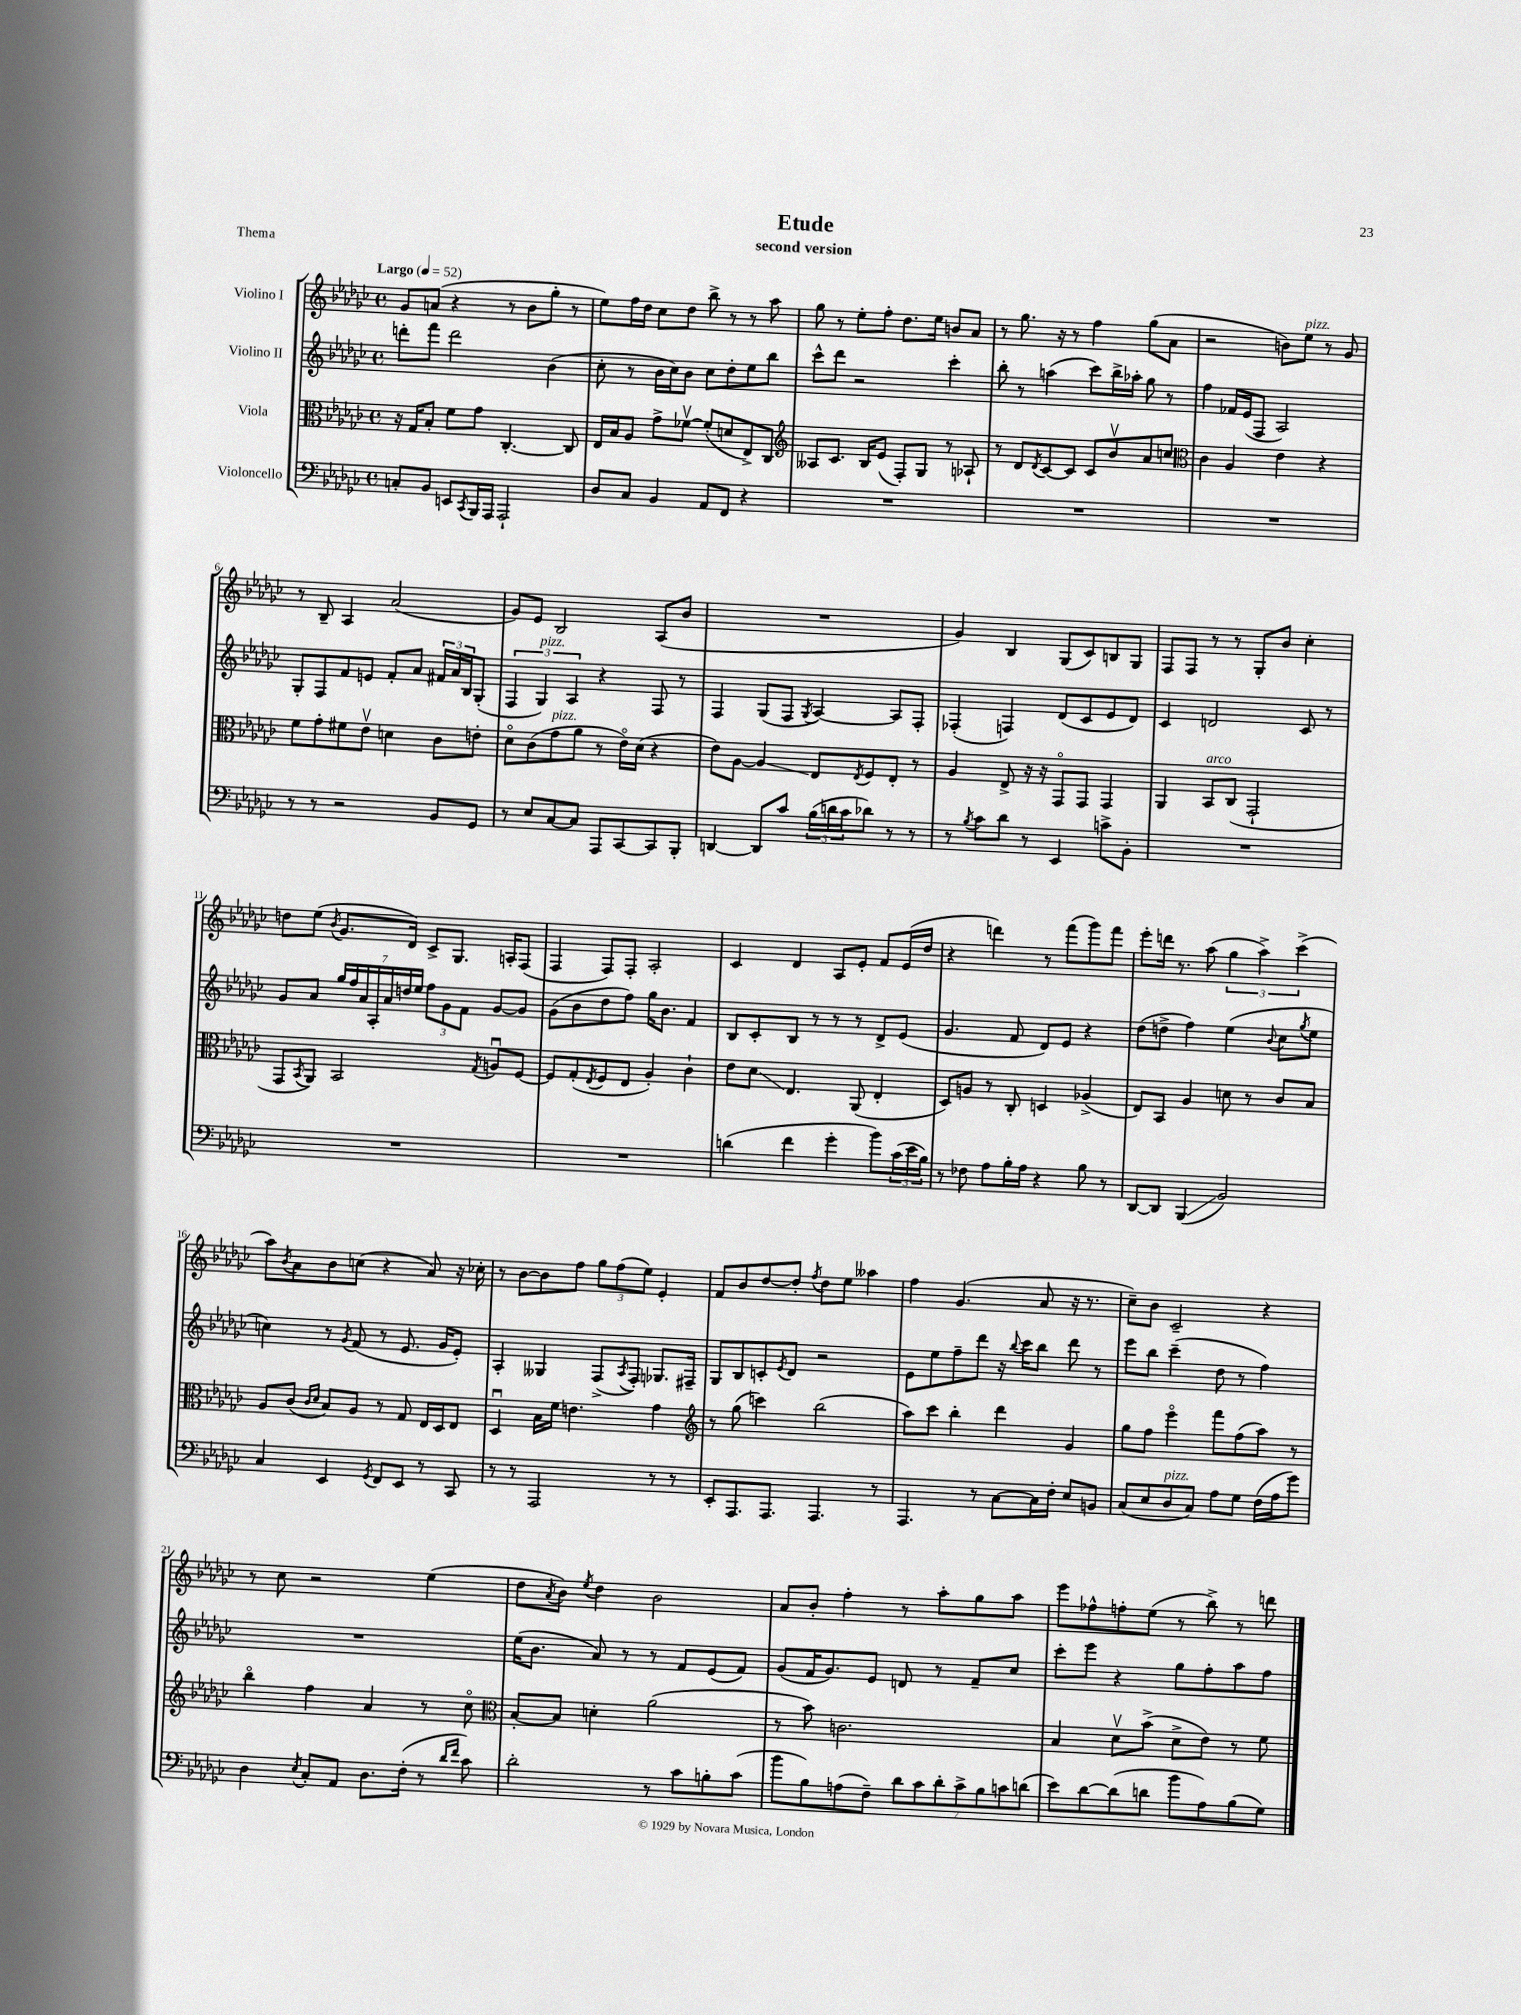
\header { title = "Etude" subtitle = "second version" piece = "Thema" }
<<
\new StaffGroup <<
\new Staff = "s0" \with { instrumentName = "Violino I" } {
    \clef treble \key ges \major \defaultTimeSignature \time 4/4 \tempo "Largo" 4 = 52
    ges'8 a'8( r4 r8 bes'8 ges''8-. r8 |
    ees''8) f''16 des''16 ces''8 des''8 bes''8-> r8 r8 aes''8 |
    ges''8 r8 ees''8-. f''8-. des''8. ees''16 b'8 aes'8 |
    r8 ges''8. r16 r8 f''4 ges''8( aes'8 |
    r2 b'8) ees''8^\markup { \italic "pizz." } r8 ges'8 |
    r8 bes8-- aes4 aes'2( |
    ges'8) ees'8 bes2 aes8( bes'8 |
    R1 |
    ges'4) bes4 ges8( ces'8) b8 ges8 |
    f8 f8 r8 r8 ges8-. bes'8 ces''4-. |
    d''8 ees''8( \acciaccatura { bes'8 } ges'8. des'16) ces'8-> ges8. a16-. f8( |
    f4 f8) f8-. aes2-. |
    ces'4 des'4 aes8 ees'8-. f'8 ees'16( des''16 |
    r4 d'''4) r8 f'''8( ges'''8) f'''8 |
    ees'''8-. d'''16 r8. aes''8( \tuplet 3/2 { ges''4 aes''4->) ces'''4->( } |
    aes''8) \acciaccatura { bes'8 } aes'8 bes'8 c''8( r4 aes'8) r16 ces''16-. |
    r8 bes'8~ bes'8 f''8 \tuplet 3/2 { ges''8 f''8( ees''8) } ees'4-. |
    f'8 bes'8 des''8~ des''8-. \acciaccatura { f''8 } des''8 ees''8 aeses''4 |
    f''4 ges'4.( aes'8 r16 r8. |
    ces''8--) bes'8 ces'2-- r4 |
    r8 ces''8 r2 ees''4( |
    des''8 \acciaccatura { aes'8 } bes'8) \acciaccatura { ees''8 } des''4 bes'2 |
    aes'8 bes'8-. f''4-. r8 aes''8-. ges''8 aes''8 |
    ees'''8 fes''8-^ f''8-. ees''8( r8 bes''8->) r8 d'''8 \bar "|." |
}
\new Staff = "s1" \with { instrumentName = "Violino II" } {
    \clef treble \key ges \major \defaultTimeSignature \time 4/4
    d'''8-. f'''8 d'''2 bes'4( |
    ces''8-. r8 bes'16 ces''16) bes'8 ces''8 des''8-. ees''8 bes''8 |
    ces'''8-^ des'''8 r2 ces'''4-. |
    bes''8-. r8 a''4( ces'''8) bes''16-> aes''16-. ges''8 r8 |
    f''4 fes'16 ees'16( f8 aes2) |
    ges8-. f8 f'8 e'8 f'8-. aes'8 \tuplet 3/2 { fis'16 aes'16 bes16 } ges8-.( |
    \tuplet 3/2 { f4 ges4^\markup { \italic "pizz." }) aes4 } r4 f8 r8 |
    f4 ges8( f8 \acciaccatura { ges8 } aes4~) aes8 f8-. |
    fes4-.( f4) des'8( ces'8 ees'8 des'8) |
    ces'4 d'2 ces'8 r8 |
    ges'8 aes'8 \tuplet 7/4 { ges''16 f''16 aes'16 aes16-. aes'16 d''16 ees''16 } \tuplet 3/2 { f''8 ges'8 f'8 } ges'8~ ges'8 |
    ges'8( bes'8 des''8 f''8) ges''16 bes'8. f'4 |
    bes8 ces'8-. bes8 r8 r8 r8 des'8-> ees'8( |
    ges'4. f'8 des'8) ees'8 r4 |
    des''8( d''8-> f''4) ees''4( \appoggiatura { bes'8 } ces''8 \acciaccatura { ges''8 } ees''8 |
    c''4) r8 \acciaccatura { ges'8 } f'8( r8 ees'8. ges'16 ees'8-.) |
    aes4-. geses4 f8->( \acciaccatura { aes8 } f8-.) ges8. fis16-- |
    ges8 bes8 c'8-. \acciaccatura { ees'8 } des'8 r2 |
    ees'8 ees''8 f''8-- des'''8 r16 \appoggiatura { bes''8 } ces'''16 bes''8 des'''8 r8 |
    ees'''8 bes''8 ces'''4--( des''8 r8 f''4) |
    R1 |
    ees''16( bes'8. aes'8) r8 r8 f'8 ees'8( f'8) |
    ges'8( f'16 ges'8.) ees'8 d'8 r8 f'8-- ces''8 |
    ces'''8-. ees'''8 r4 ges''8 f''8-. aes''8 f''8 \bar "|." |
}
\new Staff = "s2" \with { instrumentName = "Viola" } {
    \clef alto \key ges \major \defaultTimeSignature \time 4/4
    r16 ges16 bes8-. f'8 ges'8 ces4.~-. ces8 |
    ees16 bes16 aes8 ges'8-> fes'8~\upbow fes'8-.( d'8 ees8->) ces8 |
    \clef treble aeses8 ces'8. bes16 ees'8( f8-.) ges8 r8 aes8-! |
    r8 des'8 \acciaccatura { des'8 } ces'8~ ces'8 ces'8 bes'8\upbow aes'8 c''8 |
    \clef alto ces'4 aes4 ees'4 r4 |
    f'8 ges'8-. fis'8 ees'8\upbow d'4 ces'8 e'8-. |
    des'8\flageolet ces'8( ges'8^\markup { \italic "pizz." } aes'8 r8 ees'16\flageolet) des'16( r4 |
    ees'8) aes8~ aes4\glissando ees8 \acciaccatura { ees8 } f8 ees8-. r8 |
    aes4 ees8-> r16 r16 ges,8\flageolet ges,8 ges,4 |
    aes,4 bes,8^\markup { \italic "arco" } ces8( ges,2-! |
    ges,8 \acciaccatura { bes,8 } aes,8) bes,2 \acciaccatura { ges8 } a8\downbow f8~ |
    f8 ges8-.( \acciaccatura { ees8 } f8 ees8 aes4-.) ces'4-! |
    ees'8 des'8\glissando ees4. aes,8( ees4-. |
    des8) a8 r8 ces8-. d4 aes4->( |
    ees8) bes,8 aes4 d'8 r8 ces'8 bes8 |
    aes8 ces'8( \grace { ces'16 des'16 } bes8) aes8 r8 ges8 ees16 des16 ees8 |
    des4\downbow bes16 f'16 e'4. ges'4 |
    \clef treble r8 ges''8( c'''4) bes''2( |
    aes''8) ces'''8 bes''4-. des'''4 ges'4 |
    ges''8 f''8 ees'''4\flageolet f'''8 f''8( aes''8) r8 |
    bes''4\flageolet f''4 aes'4 r8 ces''8\flageolet |
    \clef alto bes8~-. bes8 d'4-. aes'2( |
    r8 bes'8) c'2. |
    bes4 des'8\upbow bes'8->( des'8-> ees'8) r8 f'8 \bar "|." |
}
\new Staff = "s3" \with { instrumentName = "Violoncello" } {
    \clef bass \key ges \major \defaultTimeSignature \time 4/4
    c8-. bes,8 e,8 \acciaccatura { ces,8 } bes,,16 aes,,16 aes,,2-! |
    des8 ces8 bes,4 aes,8 f,8 r4 |
    R1 |
    R1 |
    R1 |
    r8 r8 r2 bes,8 ges,8 |
    r8 ees8 ces8~ ces8 aes,,8 ces,8~ ces,8 bes,,8-. |
    d,4~ d,8 ces'8 \tuplet 3/2 { bes16( d'16 ces'16 } des'8) r8 r8 |
    r8 \acciaccatura { bes8 } ces'8 des'8 r8 ees,4 c'8-> bes,8-. |
    R1 |
    R1 |
    R1 |
    d'4( f'4 ges'4-. bes'8) \tuplet 3/2 { ces'16( ees'16 bes16) } |
    r8 fes8 aes8 bes16-. aes16 r4 bes8 r8 |
    des,8~ des,8 bes,,4\glissando( bes,2) |
    ces4 ees,4 \acciaccatura { ges,8 } f,8 ees,8 r8 ces,8 |
    r8 r8 aes,,2 r8 r8 |
    ees,8-. aes,,8. aes,,8. aes,,4. r8 |
    aes,,4. r8 ces8~ ces16 f16-. ees8 b,8 |
    ces8( ees8 des8^\markup { \italic "pizz." } ces8) aes8 ges8 f16( aes16 ges'8) |
    des4 \acciaccatura { ees8 } ces8-. aes,8 des8. f16-.( r8 \grace { des'16 f'16 } ces'8) |
    des'2-. r8 ces'8 b8-. ces'8( |
    bes'8 bes8) a8( f8--) \tuplet 7/4 { des'8 ces'8 des'8-. ces'8-> bes8 c'8 d'8( } |
    ees'8) des'8~ des'8( d'8 bes'8 aes8) bes8( ges8) \bar "|." |
}
>>
>>
